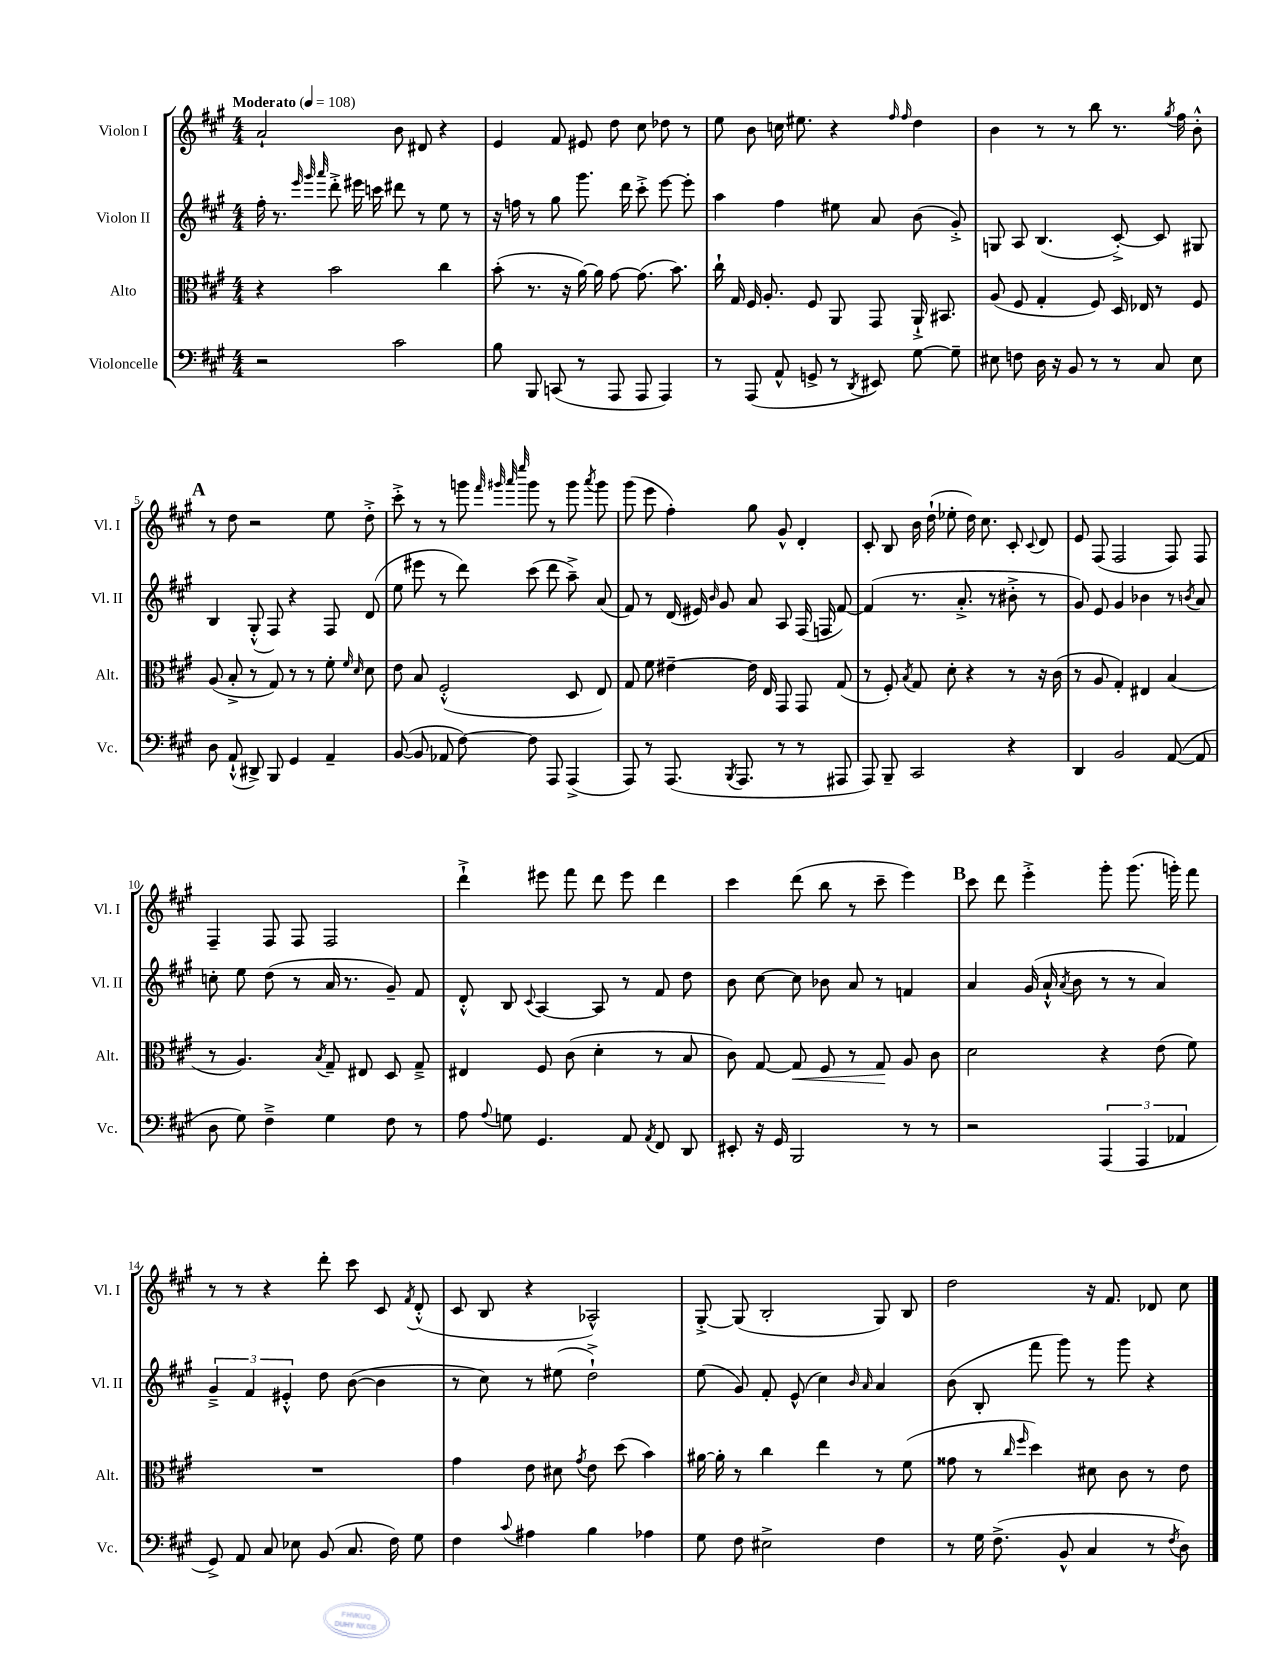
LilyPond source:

<<
\new StaffGroup <<
\new Staff = "s0" \with { instrumentName = "Violon I" shortInstrumentName = "Vl. I" } {
    \clef treble \key a \major \numericTimeSignature \time 4/4 \tempo "Moderato" 4 = 108
    \autoBeamOff a'2-! b'8 dis'8 r4 |
    e'4 fis'8 eis'8 d''8 cis''8 des''8 r8 |
    e''8 b'8 c''16 eis''8. r4 \grace { fis''16 fis''16 } d''4 |
    b'4 r8 r8 b''8 r8. \acciaccatura { gis''8 } fis''16 b'8-.-^ |
    \mark \markup { \bold "A" } r8 d''8 r2 e''8 d''8-.-> |
    cis'''8-.-> r8 r8 g'''8 \grace { fis'''32 gis'''32 a'''32 e''''32 } gis'''8 r8 gis'''8 \acciaccatura { a'''8 } gis'''8 |
    gis'''8( e'''8 fis''4-.) gis''8 gis'8-^ d'4-. |
    cis'8-. b8 b'16 d''16-!( ees''8-. d''16) cis''8. cis'8-. \appoggiatura { cis'8 } d'8 |
    e'8 fis8( fis2 fis8) fis8 |
    fis4-- fis8 fis8 fis2 |
    d'''4-!-> eis'''8 fis'''8 d'''8 eis'''8 d'''4 |
    cis'''4 d'''8( b''8 r8 cis'''8-- e'''4) |
    \mark \markup { \bold "B" } cis'''8 d'''8 e'''4-.-> gis'''8-. gis'''8.( g'''16-.) fis'''8 |
    r8 r8 r4 d'''8-. cis'''8 cis'8 \acciaccatura { fis'8 } d'8-.-^( |
    cis'8 b8 r4 aes2-^) |
    gis8~-.-> gis8( b2-. gis8) b8 |
    d''2 r16 fis'8. des'8 cis''8 \bar "|." |
}
\new Staff = "s1" \with { instrumentName = "Violon II" shortInstrumentName = "Vl. II" } {
    \clef treble \key a \major \numericTimeSignature \time 4/4
    \autoBeamOff fis''16-. r8. \grace { e'''32 gis'''32 a'''32 } d'''8-.-> eis'''16 c'''16 dis'''8 r8 e''8 r8 |
    r16 f''16 r8 gis''8 gis'''8. d'''16 cis'''8-.-> e'''8~ e'''8-. |
    a''4 fis''4 eis''8 a'8 b'8( gis'8-.->) |
    g8 a8 b4.( cis'8~-.->) cis'8 gis8 |
    \mark \markup { \bold "A" } b4 gis8-.-^( fis8) r4 fis8 d'8( |
    e''8 eis'''8 r8 d'''8) cis'''8( d'''8 a''8--->) a'8( |
    fis'8) r8 d'16( eis'16) \grace { b'16 } gis'8 a'8 a8 fis16( f16 fis'8~) |
    fis'4( r8. a'8.-.-> r8 bis'8-.-> r8 |
    gis'8) e'8 gis'4 bes'4 r8 \acciaccatura { b'8 } a'8 |
    c''8-. e''8 d''8( r8 a'16 r8. gis'8--) fis'8 |
    d'8-.-^ b8 \appoggiatura { cis'8 } a4~ a8 r8 fis'8 d''8 |
    b'8 cis''8~ cis''8 bes'8 a'8 r8 f'4 |
    \mark \markup { \bold "B" } a'4 gis'16( a'16-!-^ \acciaccatura { a'8 } b'8 r8 r8 a'4) |
    \tuplet 3/2 { gis'4---> fis'4 eis'4-.-^ } d''8 b'8~( b'4 |
    r8 cis''8) r8 eis''8( d''2-!->) |
    e''8( gis'8) fis'8-. e'8-^( cis''4) \grace { b'16 a'16 } a'4 |
    b'8( b8-. fis'''8 gis'''8) r8 gis'''8 r4 \bar "|." |
}
\new Staff = "s2" \with { instrumentName = "Alto" shortInstrumentName = "Alt." } {
    \clef alto \key a \major \numericTimeSignature \time 4/4
    \autoBeamOff r4 b'2 cis''4 |
    b'8-.( r8. r16 a'16~) a'16 gis'8~ gis'8.( b'8.) |
    cis''16-! gis16 fis16 a8.-. fis8 a,8 gis,8 a,16-!-> bis,8. |
    a8( fis8 gis4-. fis8) d16 ees16 r8 fis8 |
    \mark \markup { \bold "A" } a8( b8-.-> r8 gis8) r8 r8 fis'8-. \grace { fis'16 d'16 } d'8 |
    e'8 b8 fis2-.-^( d8 e8) |
    gis8 fis'8 eis'4~-- eis'16 e16 gis,8 gis,8 gis8( |
    r8 fis8-.) \acciaccatura { b8 } gis8 d'8-. r4 r8 r16 cis'16( |
    r8 a8 gis4-.) eis4 b4( |
    r8 a4.) \acciaccatura { b8 } gis8-- eis8 d8 gis8---> |
    eis4 fis8 cis'8( d'4-. r8 b8 |
    cis'8) gis8~ gis8\< fis8 r8 gis8\! a8 cis'8 |
    \mark \markup { \bold "B" } d'2 r4 e'8( fis'8) |
    R1 |
    gis'4 e'8 dis'8 \acciaccatura { gis'8 } e'8 d''8( b'4) |
    ais'16~ ais'16-. r8 cis''4 e''4 r8 fis'8( |
    gisis'8 r8 \grace { cis''16 fis''16 } d''4) dis'8 cis'8 r8 e'8 \bar "|." |
}
\new Staff = "s3" \with { instrumentName = "Violoncelle" shortInstrumentName = "Vc." } {
    \clef bass \key a \major \numericTimeSignature \time 4/4
    \autoBeamOff r2 cis'2 |
    b8 b,,8 c,8( r8 a,,8 a,,8 a,,4) |
    r8 a,,8( a,8-^ g,8-> r8 \acciaccatura { d,8 } eis,8) gis8~ gis8-- |
    eis8 f8 d16 r16 b,8 r8 r8 cis8 eis8 |
    \mark \markup { \bold "A" } d8 a,8-!-^( dis,8->) b,,8 gis,4 a,4-- |
    b,8~( b,8 aes,8 fis8~) fis8 a,,8 a,,4->( |
    a,,8) r8 a,,8.( \acciaccatura { b,,8 } a,,8. r8 r8 ais,,8 |
    a,,8) b,,8-- cis,2 r4 |
    d,4 b,2 a,8~( a,8 |
    d8 gis8) fis4---> gis4 fis8 r8 |
    a8 \appoggiatura { a8 } g8 gis,4. a,8 \acciaccatura { a,8 } fis,8 d,8 |
    eis,8-. r16 gis,16 b,,2 r8 r8 |
    \mark \markup { \bold "B" } r2 \tuplet 3/2 { a,,4( a,,4 aes,4 } |
    gis,8->) a,8 cis8 ees8 b,8( cis8. fis16) gis8 |
    fis4 \appoggiatura { cis'8 } ais4 b4 aes4 |
    gis8 fis8 eis2-> fis4 |
    r8 gis16 fis8.->( b,8-^ cis4 r8 \acciaccatura { fis8 } d8) \bar "|." |
}
>>
>>
